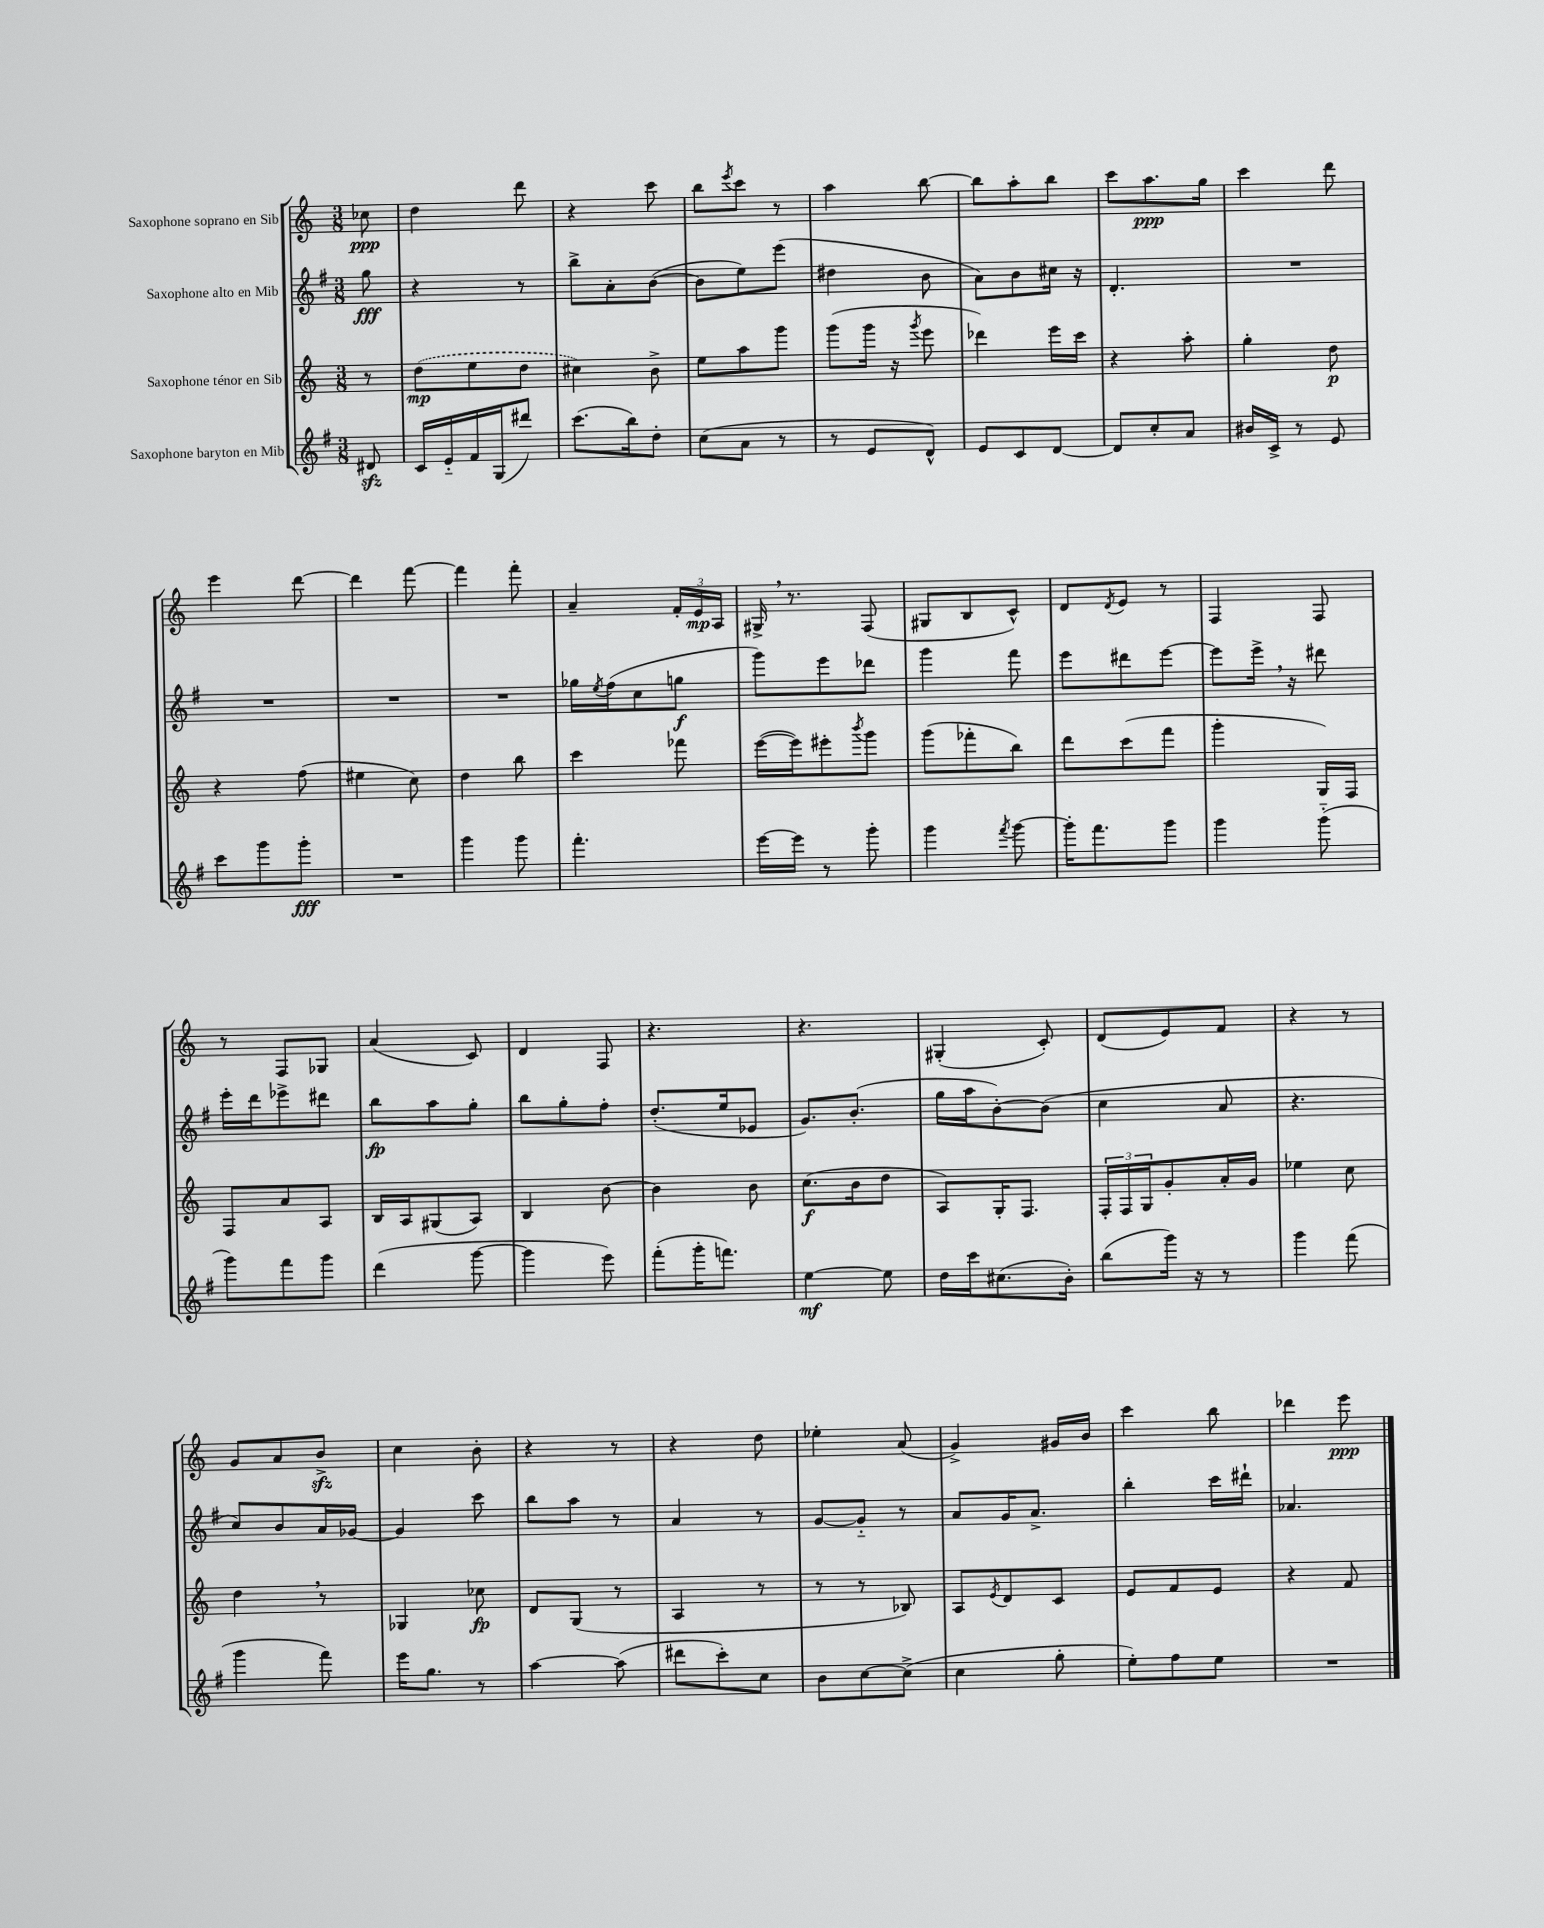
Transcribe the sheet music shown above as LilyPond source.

<<
\new StaffGroup <<
\new Staff = "s0" \with { instrumentName = "Saxophone soprano en Sib" } {
    \clef treble \key c \major \numericTimeSignature \time 3/8 \partial 8
    ces''8\ppp |
    d''4 d'''8 |
    r4 c'''8 |
    b''8 \acciaccatura { e'''8 } c'''8 r8 |
    a''4 b''8~ |
    b''8 a''8-. b''8 |
    c'''8 a''8.\ppp g''16 |
    c'''4 d'''8 |
    e'''4 d'''8~ |
    d'''4 f'''8~ |
    f'''4 f'''8-. |
    a'4-- \tuplet 3/2 { f'16-. e'16\mp a16 } |
    gis16-> \breathe r8. f8( |
    gis8 b8 c'8-^) |
    d'8 \acciaccatura { d'8 } e'8 r8 |
    f4 f8 |
    r8 f8 ges8 |
    a'4( c'8) |
    d'4 f8 |
    r4. |
    r4. |
    gis4-.( c'8-.) |
    d'8( e'8) f'8 |
    r4 r8 |
    g'8 a'8 b'8->\sfz |
    c''4 b'8-. |
    r4 r8 |
    r4 d''8 |
    ees''4-. a'8( |
    g'4->) gis'16 b'16 |
    c'''4 b''8 |
    des'''4 e'''8\ppp \bar "|." |
}
\new Staff = "s1" \with { instrumentName = "Saxophone alto en Mib" } {
    \clef treble \key g \major \numericTimeSignature \time 3/8 \partial 8
    g''8\fff |
    r4 r8 |
    b''8-> a'8-. b'8~( |
    b'8 e''8) e'''8( |
    dis''4 b'8 |
    a'8) b'8 cis''16 r16 |
    d'4.-. |
    R4. |
    R4. |
    R4. |
    R4. |
    ges''16 \acciaccatura { e''8 } fis''16( c''8 g''8\f |
    g'''8) e'''8 des'''8 |
    g'''4 fis'''8 |
    e'''8 dis'''8 e'''8~ |
    e'''8 e'''16-> \breathe r16 dis'''8 |
    e'''16-. d'''16 ees'''8-> dis'''8 |
    b''8\fp a''8 g''8-. |
    b''8 g''8-. fis''8-. |
    d''8.-.( e''16 ees'8 |
    g'8.) b'8.-.( |
    g''16 a''16 b'8~-.) b'8( |
    c''4 a'8 |
    r4. |
    c''8) b'8 a'16 ges'16~ |
    ges'4 c'''8 |
    b''8 a''8 r8 |
    a'4 r8 |
    g'8~ g'8-_ r8 |
    a'8 g'16 a'8.-> |
    b''4-. c'''16 dis'''16-! |
    aes'4. \bar "|." |
}
\new Staff = "s2" \with { instrumentName = "Saxophone ténor en Sib" } {
    \clef treble \key c \major \numericTimeSignature \time 3/8 \partial 8
    r8 |
    \once \slurDashed d''8\mp( e''8 d''8 |
    cis''4) b'8-> |
    e''8 a''8 g'''8 |
    g'''8( g'''16 r16 \acciaccatura { g'''8 } e'''8 |
    des'''4) e'''16 c'''16 |
    r4 a''8-. |
    g''4-. d''8\p |
    r4 f''8( |
    eis''4 c''8) |
    d''4 b''8 |
    c'''4 fes'''8 |
    e'''16~( e'''16) eis'''8-. \acciaccatura { b'''8 } g'''8 |
    g'''8( fes'''8-. b''8) |
    d'''8 c'''8( f'''8 |
    g'''4-. g16) f16 |
    f8 a'8 a8 |
    b16 a16 gis8( a8) |
    b4 b'8~ |
    b'4 b'8 |
    c''8.\f( b'16 d''8 |
    a8) g16-. f8. |
    \tuplet 3/2 { f16-. f16 g16 } g'8-. a'16-. g'16 |
    ees''4 c''8 |
    d''4 \breathe r8 |
    ges4 ces''8\fp |
    d'8 g8( r8 |
    a4 r8 |
    r8 r8 bes8) |
    a8 \acciaccatura { e'8 } d'8 c'8 |
    e'8 f'8 e'8 |
    r4 f'8 \bar "|." |
}
\new Staff = "s3" \with { instrumentName = "Saxophone baryton en Mib" } {
    \clef treble \key g \major \numericTimeSignature \time 3/8 \partial 8
    dis'8\sfz |
    c'16 e'16-_ fis'16 g16( dis'''8) |
    c'''8.( b''16) d''8-. |
    c''8( a'8 r8 |
    r8 e'8 d'8-^) |
    e'8 c'8 d'8~ |
    d'8 c''8-. a'8 |
    bis'16 c'16-> r8 e'8 |
    c'''8 g'''8 g'''8-.\fff |
    R4. |
    g'''4 g'''8 |
    fis'''4.-. |
    e'''16~ e'''16 r8 g'''8-. |
    g'''4 \acciaccatura { fis'''8 } g'''8~ |
    g'''16-. fis'''8. g'''8 |
    g'''4 g'''8-_( |
    g'''8) fis'''8 g'''8 |
    d'''4( g'''8~ |
    g'''4 e'''8) |
    fis'''8-.( g'''16-. f'''8.) |
    e''4~\mf e''8 |
    d''16 c'''16 cis''8.( b'16-.) |
    b''8( g'''16) r16 r8 |
    g'''4 fis'''8( |
    g'''4 fis'''8) |
    e'''16 g''8. r8 |
    a''4~ a''8( |
    dis'''8 c'''8-.) c''8 |
    b'8 c''8~ c''8->( |
    c''4 g''8-. |
    e''8-.) fis''8 e''8 |
    R4. \bar "|." |
}
>>
>>
\layout { \context { \Score \remove "Bar_number_engraver" } }
